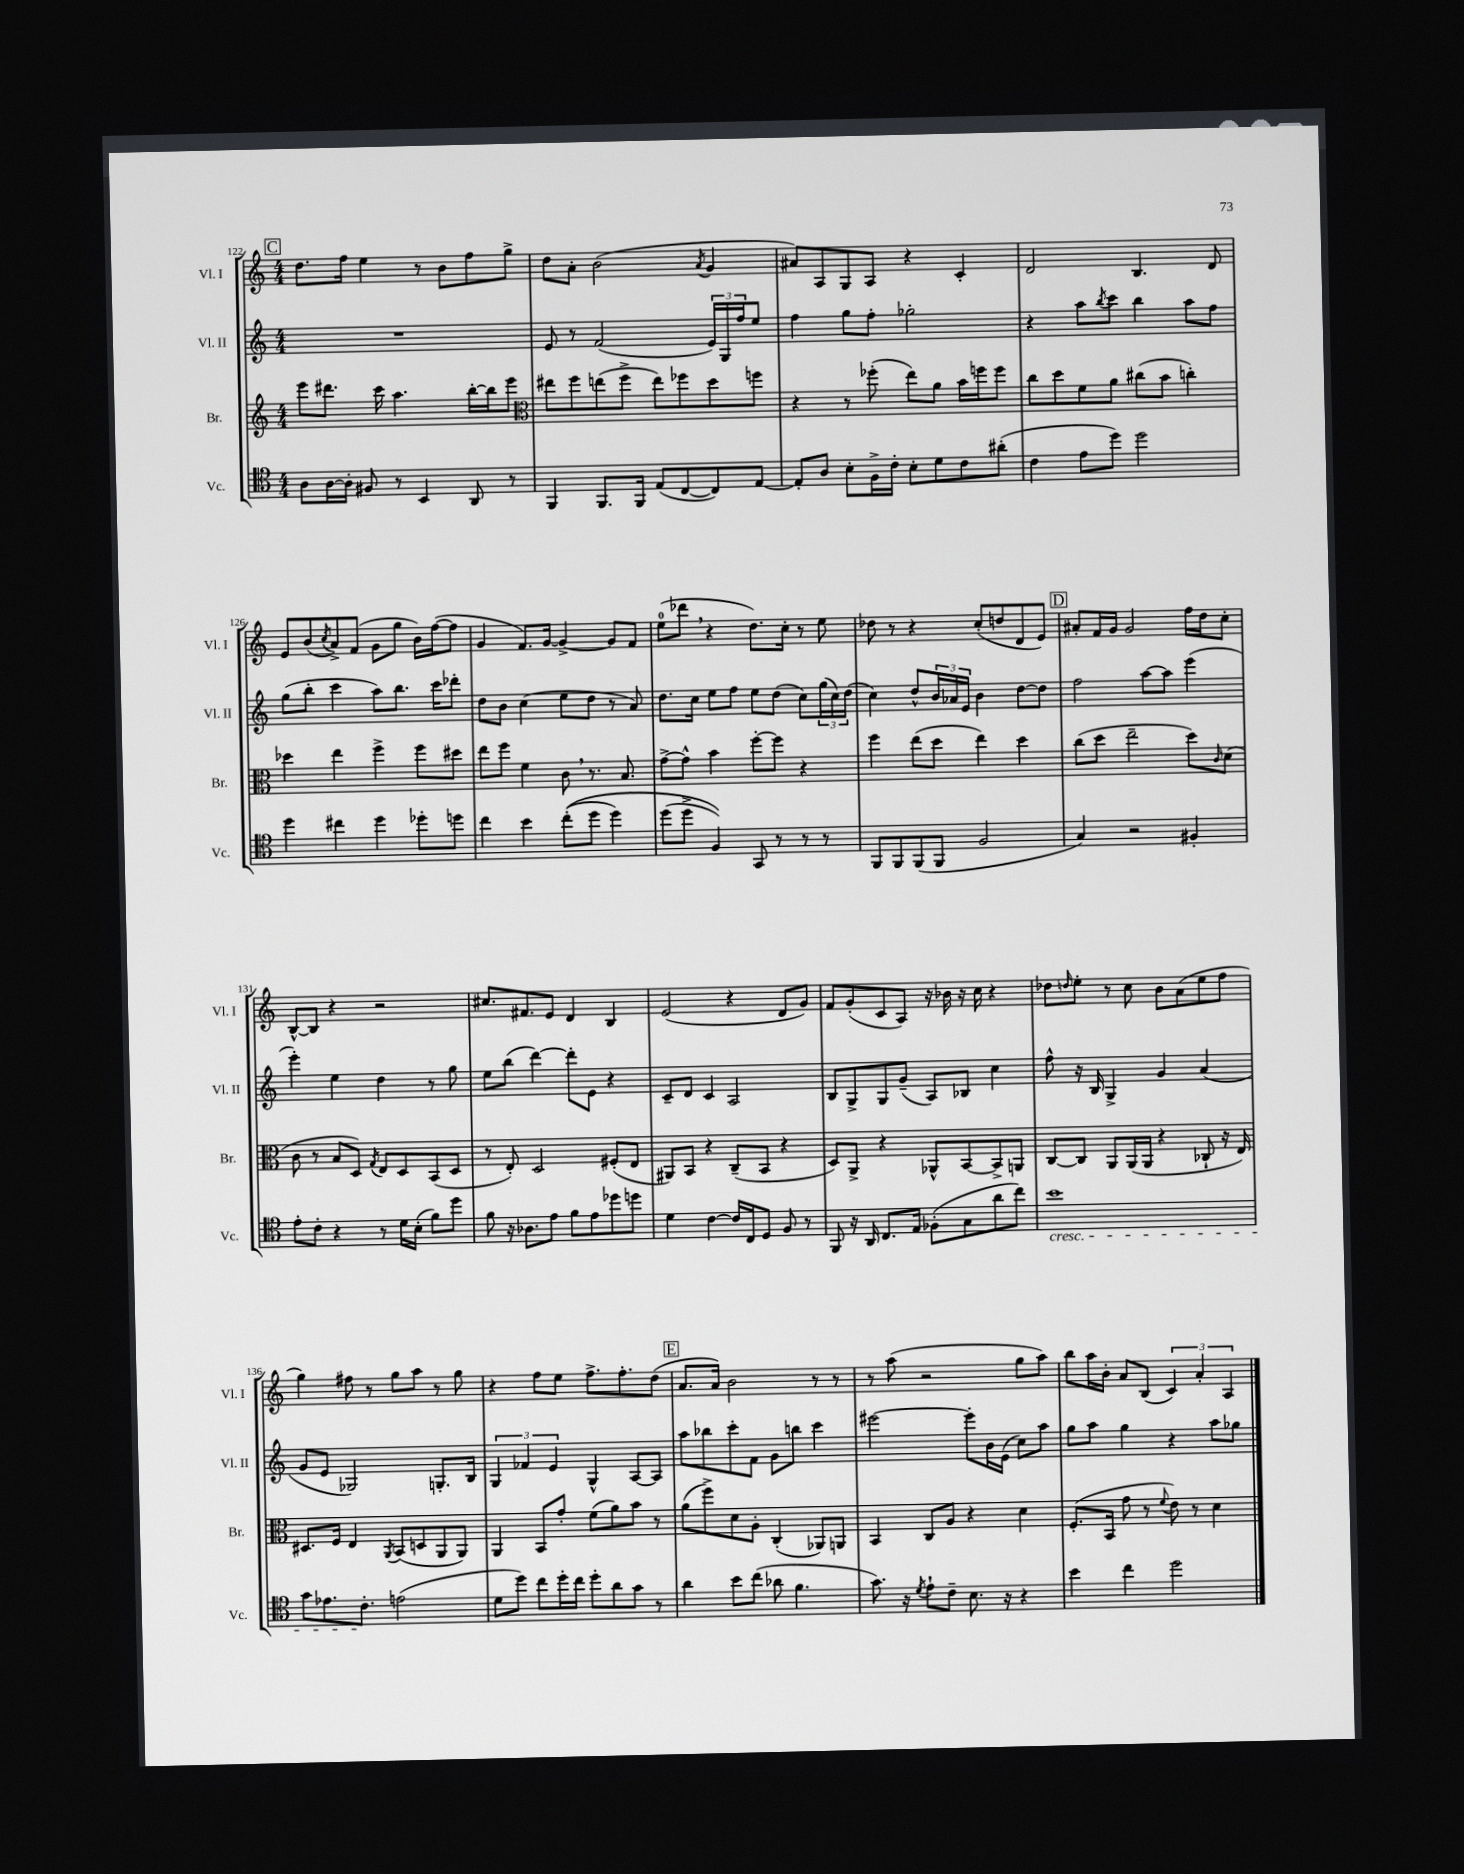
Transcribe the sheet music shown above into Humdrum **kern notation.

**kern	**kern	**kern	**kern
*part4	*part3	*part2	*part1
*staff4	*staff3	*staff2	*staff1
*I"Vc.	*I"Br.	*I"Vl. II	*I"Vl. I
*I'Vc.	*I'Br.	*I'Vl. II	*I'Vl. I
*clefC4	*clefG2	*clefG2	*clefG2
*k[]	*k[]	*k[]	*k[]
*M4/4	*M4/4	*M4/4	*M4/4
!!LO:REH:place=s1:t=C
=122	=122	=122	=122
8A\L	8eee\L	1r	8.dd\L
[16A\L	8.ddd#X\J	.	.
16A'\JJ]	.	.	16ff\Jk
8F#X/	.	.	4ee\
.	16ccc\	.	.
8r	4.aa\	.	.
4BB/	.	.	8r
.	.	.	8b\L
8AA/	[16bb'\LL	.	8ff\
.	16bb\J]	.	.
8r	8eee\J	.	8gg^\J
=123	=123	=123	=123
*	*clefC3	*	*
4FF/	8ee#X\L	8e/	8dd\L
.	8ff\	8r	8a'\J
8.FF/L	(8een\	(2f/	(2b\
.	8ff^\J	.	.
16FF/Jk	.	.	.
(8E/L	8ee\L)	.	.
[8C/	8ff-X\	.	.
.	.	.	8qa/
8C/])	8dd\	24e/LL)	4g/
.	.	24G/	.
.	.	24ff/J	.
[8E/J	8ffn\J	8ee/J	.
=124	=124	=124	=124
8E'/L]	4r	4ff\	8a#X/L)
8A/J	.	.	8A/
8B'\L	8r	8gg\L	8G/
16F^\L	(8ff-X'\	8ff'\J	8A/J
16c'\JJ	.	.	.
8B'\L	8ee\L)	2gg-X'\	4r
8d\	8a\J	.	.
8c\	16b\LL	.	4c'/
.	16ffn\J	.	.
(8a#X'\J	8ff\J	.	.
=125	=125	=125	=125
4c\	8cc\L	4r	2d/
.	8dd\	.	.
8e\L	8f\	8aa\L	.
.	.	8qbb/	.
8dd\J)	8a\J	8ccc\J	.
2dd\	(8cc#X\L	4bb\	4.B/
.	8b\J	.	.
.	4ccn'\)	8aa\L	.
.	.	8ff\J	8d/
!!LO:LB:g=z
=126	=126	=126	=126
4dd\	4dd-X\	(8gg\L	8e/L
.	.	8bb'\J	(8b/
.	.	.	8qcc/
4cc#X\	4ee\	4ccc\	8a^/)
.	.	.	(8f/J
4dd\	4ff^\	8aa\L)	8g\L
.	.	8.bb\J	8gg\J
8dd-X'\L	8ff\L	.	16b\LL)
.	.	16ccc\KL	([16ff\J
8ddn\J	8dd#X\J	8ddd-X'\J	8ff\J]
=127	=127	=127	=127
4cc\	8ee\L	8dd\L	4g/
.	8ff\J	8b\J	.
4b\	4f\	(4cc\	8.f/L)
.	.	.	[16g/Jk
((8cc'\L	8c,\	8ee\L	4g^/_
8dd\J	8.r	8dd\J	.
4dd\)	.	8r	8g/L]
.	8.B/	.	.
.	.	8a/)	8f/J
=128	=128	=128	=128
(8dd\L	[8g^\L	8.dd\L	(8ee\L
8dd^\J	8g^^\J]	.	8ddd-X,\J
.	.	16cc\Jk	.
4F/))	4b\	8ee\L	4r
.	.	8ff\J	.
8GG/	[8ff'\L	8ee\L	8.dd\L)
8r	8ff\J]	(8dd\J	.
.	.	.	16cc'\Jk
8r	4r	8cc\L)	8r
8r	.	(24gg\L	8ee\
.	.	24cc\)	.
.	.	(24dd\JJ	.
=129	=129	=129	=129
8FF/L	4ff\	4cc\)	8dd-X\
8FF/	.	.	8r
(8FF/	(8ee\L	8dd^^/L	4r
8FF/J	8dd\J	24b/L	.
.	.	24a-X/	.
.	.	24e/JJ	.
2F/	4ee\)	4b\	(8cc'/L
.	.	.	8ddn/
.	4dd\	[8dd\L	8d/
.	.	8dd\J]	8e/J)
!!LO:REH:place=s1:t=D
=130	=130	=130	=130
4G/)	(8cc\L	2ff\	8a#X'/L
.	8dd\J	.	16f/L
.	.	.	16g/JJ
2r	2ee~\	.	2g/
.	.	[8aa\L	.
.	.	8aa\J]	.
4F#X'/	8dd\L)	(4eee\	16ff\LL
.	.	.	16dd\J
.	16qqc/	.	.
.	(8d\J	.	8cc'\J
!!LO:LB:g=z
=131	=131	=131	=131
8e'\L	8c\	4eee'\)	[8B^^/L
8c'\J	8r	.	8B/J]
4r	8B/L	4ee\	4r
.	8D/J)	.	.
.	8qG/	.	.
8r	8E/L	4dd\	2r
16d\LL	8D/	.	.
(16B'\JJ	.	.	.
8f\L)	(8BB/	8r	.
8dd\J	8D/J	8gg\	.
=132	=132	=132	=132
8f\	8r	8ee\L	8.cc#X/L
16r	8E'/)	(8bb\J	.
8.A-X\L	.	.	8.f#X/
.	2D/	[4ddd\)	.
8e\J	.	.	8e/J
8f\L	.	8ddd'\L]	4d/
8e\	.	8e\J	.
8dd-X\	(8F#X'/L	4r	4B/
8ddn\J	8E/J	.	.
=133	=133	=133	=133
4d\	8AA#X/L)	8c~/L	(2e/
.	8BB/J	8d/J	.
[4c\	4r	4c/	.
16c/LL]	(8C~/L	2A/	4r
16C/J	.	.	.
8D/J	8BB/J	.	.
8F/	4r	.	8d/L
8r	.	.	8g/J)
=134	=134	=134	=134
8FF/	8D/L)	8B/L	8f/L
16r	8AA^/J	8G^/	(8g'/
16AA/	.	.	.
8.C/L	4r	8G/	8c/
.	.	(8g~/J	8A/J)
16E/Jk	.	.	.
(8F-X'\L	8AA-X^^/L	8A/L)	16r
.	.	.	16b-X\
8G\	[8BB/	8B-X/J	16r
.	.	.	16cc\
8a\	8BB^/]	4cc\	4r
8cc\J)	8AAn/J	.	.
=135	=135	=135	=135
!LO:TX:b:i:t=cresc.	!	!	!
1b	[8C/L	8ff^^\	8dd-X\L
.	.	.	16qqddn/
.	8C/J]	16r	8ee'\J
.	.	16B/	.
.	8AA/L	4G^/	8r
.	(16AA/L	.	8cc\
.	16AA/JJ	.	.
.	4r	4g/	8b\L
.	.	.	(8a\
.	8C-X`/	(4a/	8ee\
.	16r	.	8ff\J
.	16E/)	.	.
!!LO:LB:g=z
=136	=136	=136	=136
8g\L	8.D#X/L	8g/L	4gg\)
8.e-X\	.	8e/J	.
.	16F/Jk	.	.
.	4E/	2G-X/)	8ff#X\
8.c'\J	.	.	.
.	.	.	8r
.	8qAA/	.	.
(2en\	(8BB/L	.	8gg\L
.	8Dn/	.	8aa\J
.	8AA/	8.Gn'/L	8r
.	8AA/J)	.	8gg\
.	.	16B/Jk	.
=137	=137	=137	=137
8d\L	4AA/	6G/	4r
8dd\J)	.	.	.
.	.	6f-X/	.
8cc\L	8BB/L	.	8ff\L
.	.	6e/	.
16dd'\L	8g'/J	.	8ee\J
16cc\JJ	.	.	.
8dd'\L	(8f\L	4G^^/	8.ff^\L
8a\	8a\)	.	.
.	.	.	8.ff'\
8g\J	8b\J	[8A/L	.
8r	8r	8A/J]	(8dd\J
!!LO:REH:place=s1:t=E
=138	=138	=138	=138
4a\	(8a\L	8aa\L	8.a/L
.	8ff^\)	8bb-X\	.
.	.	.	16a/Jk)
8b\L	8d\	8ccc'\	2b\
(8cc\J	8A'\J	8f\J	.
8a-X\	(4C'/	8g\L	.
4.f\	.	8bbn\J	.
.	8AA-X/L)	4ccc\	8r
.	8AAn/J	.	8r
=139	=139	=139	=139
8.g\)	4BB/	[2eee#X\	8r
.	.	.	(8aa\
16r	.	.	.
8qd/	.	.	.
8e`\L	8C/L	.	2r
8c~\J	8A/J	.	.
8.B\	4r	8eee#'\L]	.
.	.	16b\L	.
16r	.	(16e\JJ	.
4r	4d\	8cc\L)	8gg\L
.	.	8aa\J	8aa\J)
=140	=140	=140	=140
4b\	(8.F'/L	8gg\L	8bb\L
.	.	8aa\J	16aa\L
.	16BB/Jk	.	16b'\JJ
4cc\	8g\	4gg\	8a/L
.	8r	.	(8B/J
.	8qqf/	.	.
2dd\	8e\)	4r	6c/)
.	8r	.	.
.	.	.	6a'/
.	4d\	8aa\L	.
.	.	.	6A/
.	.	8gg-X\J	.
==	==	==	==
*-	*-	*-	*-
